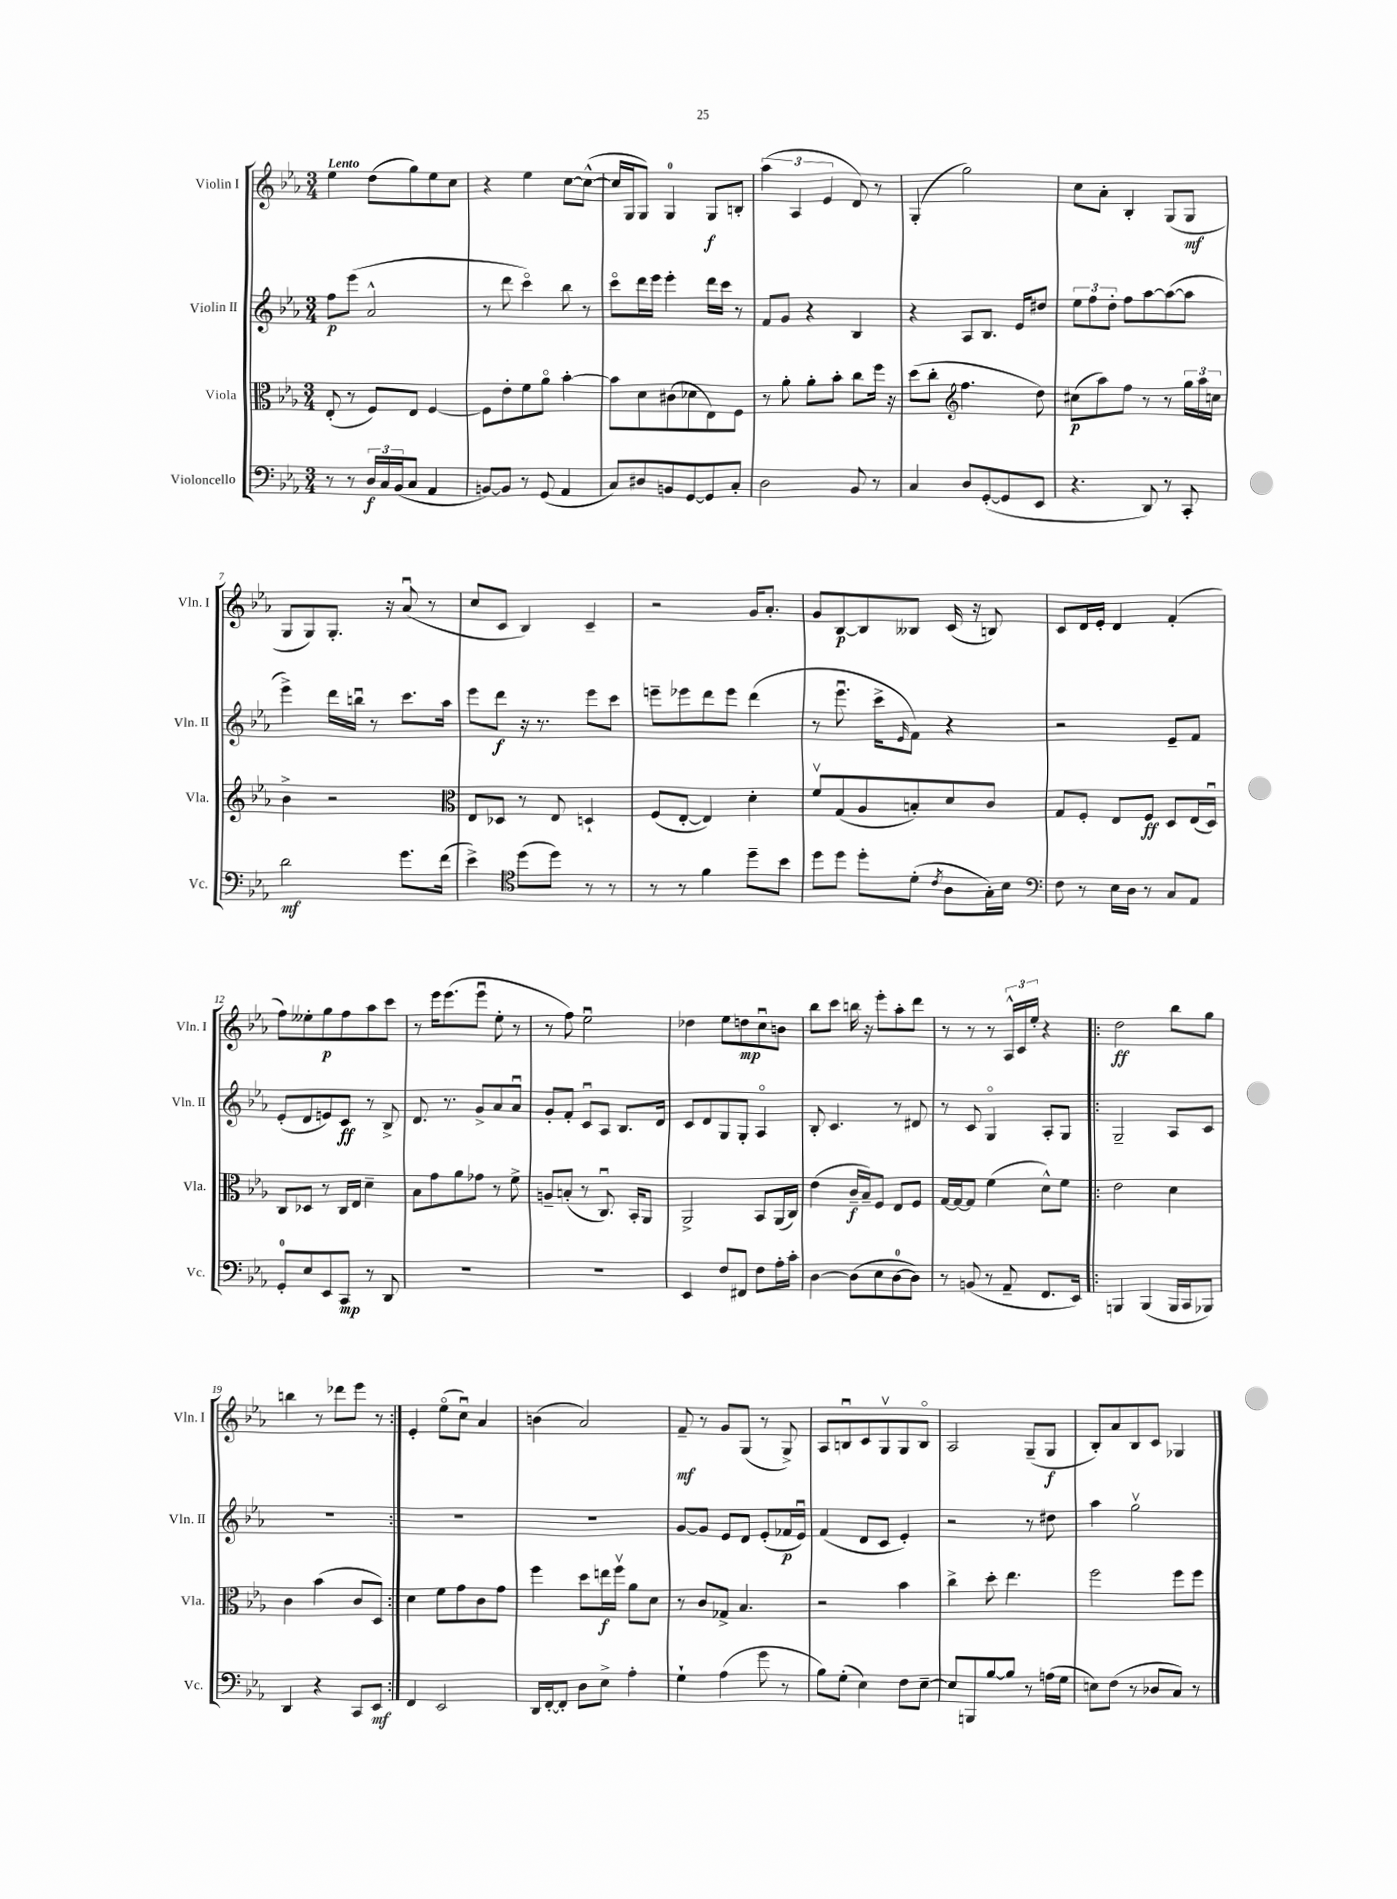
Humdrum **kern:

**kern	**dynam	**kern	**dynam	**kern	**dynam	**kern	**dynam
*part4	*part4	*part3	*part3	*part2	*part2	*part1	*part1
*staff4	*staff4	*staff3	*staff3	*staff2	*staff2	*staff1	*staff1
*I"Violoncello	*	*I"Viola	*	*I"Violin II	*	*I"Violin I	*
*I'Vc.	*	*I'Vla.	*	*I'Vln. II	*	*I'Vln. I	*
*clefF4	*	*clefC3	*	*clefG2	*	*clefG2	*
*k[b-e-a-]	*	*k[b-e-a-]	*	*k[b-e-a-]	*	*k[b-e-a-]	*
*M3/4	*	*M3/4	*	*M3/4	*	*M3/4	*
=1	=1	=1	=1	=1	=1	=1	=1
!	!	!	!	!	!	!LO:TX:a:B:t=Lento	!
8r	.	(8E-'/	.	8ff\L	p	4ee-\	.
8r	.	8r	.	(8eee-\J	.	.	.
24D/LL	f	8F/L)	.	2a-^^/	.	(8dd\L	.
24C/	.	.	.	.	.	.	.
(24BB-/J	.	.	.	.	.	.	.
8C/J	.	8E-/J	.	.	.	8gg\)	.
4AA-/	.	[4F/	.	.	.	8ee-\	.
.	.	.	.	.	.	8cc\J	.
=2	=2	=2	=2	=2	=2	=2	=2
[8BBn/L)	.	8F\L]	.	8r	.	4r	.
8BB/J]	.	8e-'\	.	8ddd\	.	.	.
8r	.	8f\	.	4ccc\)	.	4ee-\	.
(8GG/	.	8a-\J	.	.	.	.	.
4AA-/	.	[4b-'\	.	8bb-\	.	[8cc\L	.
.	.	.	.	8r	.	(8cc^^\J_	.
=3	=3	=3	=3	=3	=3	=3	=3
8C/L)	.	8b-\L]	.	8ccc\L	.	16cc/LL]	.
.	.	.	.	.	.	16G/J	.
8D#X/	.	8d\	.	16ddd\L	.	8G/J)	.
.	.	.	.	16eee-\JJ	.	.	.
8BBn/	.	(8c#X\	.	4eee-'\	.	4G/	.
[8GG/	.	8d-X\	.	.	.	.	.
8GG/]	.	8E-\)	.	16ddd\LL	.	8G/L	f
.	.	.	.	16ccc\JJ	.	.	.
8C'/J	.	8F\J	.	8r	.	8Bn'/J	.
=4	=4	=4	=4	=4	=4	=4	=4
2D\	.	8r	.	8f/L	.	(6aa-\	.
.	.	8a-'\	.	8g/J	.	.	.
.	.	.	.	.	.	6A-/	.
.	.	8a-'\L	.	4r	.	.	.
.	.	.	.	.	.	6e-/	.
.	.	8b-'\J	.	.	.	.	.
8BB-/	.	8cc\L	.	4B-/	.	8d/)	.
8r	.	16ff\Jk	.	.	.	8r	.
.	.	16r	.	.	.	.	.
=5	=5	=5	=5	=5	=5	=5	=5
4C/	.	(8dd\L	.	4r	.	(4G'/	.
.	.	8cc'\J	.	.	.	.	.
*	*	*clefG2	*	*	*	*	*
8D/L	.	4.ff\	.	8A-/L	.	2gg\)	.
([8GG'/	.	.	.	8.B-/J	.	.	.
8GG/]	.	.	.	.	.	.	.
.	.	.	.	16e-/KL	.	.	.
8EE-/J	.	8dd\)	.	8dd#X/J	.	.	.
=6	=6	=6	=6	=6	=6	=6	=6
4.r	.	(8cc#X\L	p	12ee-\L	.	8cc\L	.
.	.	.	.	12ff\	.	.	.
.	.	8aa-\)	.	.	.	8a-'\J	.
.	.	.	.	12dd'\J	.	.	.
.	.	8ff\J	.	8ff\L	.	4B-'/	.
8DD/)	.	8r	.	[8aa-\	.	.	.
8r	.	8r	.	(8aa-\_	.	(8G/L	.
8CC'/	.	24gg\LL	.	8aa-\J]	.	8G/J	mf
.	.	24aa-\	.	.	.	.	.
.	.	24ccn\JJ	.	.	.	.	.
!!LO:LB:g=z
=7	=7	=7	=7	=7	=7	=7	=7
2d\	mf	4b-^\	.	4eee-^\)	.	8G/L	.
.	.	.	.	.	.	8G/)	.
.	.	2r	.	16ddd\LL	.	8.G'/J	.
.	.	.	.	16bbnu\JJ	.	.	.
.	.	.	.	8r	.	.	.
.	.	.	.	.	.	16r	.
8.g\L	.	.	.	8.ccc\L	.	(8a-u/	.
.	.	.	.	.	.	8r	.
(16f\Jk	.	.	.	16aa-\Jk	.	.	.
=8	=8	=8	=8	=8	=8	=8	=8
*	*	*clefC3	*	*	*	*	*
4e-^\)	.	8E-/L	.	8eee-\L	.	8cc/L	.
.	.	8D-X/J	.	8ddd\J	f	8c/J	.
*clefC4	*	*	*	*	*	*	*
(8dd\L	.	8r	.	16r	.	4B-/)	.
.	.	.	.	8.r	.	.	.
8dd\J)	.	8E-/	.	.	.	.	.
8r	.	4Dn`/	.	8eee-\L	.	4c~/	.
8r	.	.	.	8ccc\J	.	.	.
=9	=9	=9	=9	=9	=9	=9	=9
8r	.	(8F/L	.	8eeen~\L	.	2r	.
8r	.	[8E-'/J	.	8eee-X\	.	.	.
4f\	.	4E-/])	.	8ddd\	.	.	.
.	.	.	.	8eee-\J	.	.	.
8dd~\L	.	4d'\	.	(4ddd\	.	16g/KL	.
.	.	.	.	.	.	8.a-'/J	.
8b-\J	.	.	.	.	.	.	.
=10	=10	=10	=10	=10	=10	=10	=10
8dd\L	.	8fv/L	.	8r	.	8g/L	.
8dd\J	.	(8G/	.	8.eee-u\	.	[8B-/	p
8dd'\L	.	8A-/	.	.	.	8B-/]	.
.	.	.	.	16ccc^\KL	.	.	.
.	.	.	.	16qqe-/	.	.	.
(8d'\J	.	8Bn'/)	.	8f\J)	.	8B--X/J	.
8qc/	.	.	.	.	.	.	.
8A-\L	.	8d/	.	4r	.	(16c/	.
.	.	.	.	.	.	16r	.
16G'\L)	.	8c/J	.	.	.	8Bn/)	.
16B-\JJ	.	.	.	.	.	.	.
=11	=11	=11	=11	=11	=11	=11	=11
*clefF4	*	*	*	*	*	*	*
8F\	.	8G/L	.	2r	.	8c/L	.
8r	.	8F'/J	.	.	.	16d/L	.
.	.	.	.	.	.	16e-'/JJ	.
16E-\LL	.	8E-/L	.	.	.	4d/	.
16D\JJ	.	.	.	.	.	.	.
8r	.	8F/J	ff	.	.	.	.
8C/L	.	8D/L	.	8e-~/L	.	(4f'/	.
8AA-/J	.	(16E-/L	.	8f/J	.	.	.
.	.	16Du/JJ)	.	.	.	.	.
!!LO:LB:g=z
=12	=12	=12	=12	=12	=12	=12	=12
8GG'/L	.	8C/L	.	(8e-'/L	.	8ff\L)	.
8E-/	.	8D-X/J	.	8d/	.	8ee--X'\	.
8EE-/	.	8r	.	8en/)	.	8gg\	p
8CC/J	mp	16C/LL	.	8c/J	ff	8ff\	.
.	.	16E-/JJ	.	.	.	.	.
8r	.	4d~\	.	8r	.	8aa-\	.
8DD/	.	.	.	8B-^/	.	8ccc\J	.
=13	=13	=13	=13	=13	=13	=13	=13
2.r	.	8B-\L	.	8.d/	.	8r	.
.	.	8g\	.	.	.	16eee-\KL	.
.	.	.	.	8.r	.	(8.eee-\	.
.	.	8a-\	.	.	.	.	.
.	.	8g-X\J	.	8g^/L	.	8eee-u\J	.
.	.	8r	.	8a-/	.	8ee-'\	.
.	.	8f^\	.	8a-u/J	.	8r	.
=14	=14	=14	=14	=14	=14	=14	=14
2.r	.	8An~/L	.	8g'/L	.	8r	.
.	.	(8Bn'/J	.	8f'/J	.	8ff\)	.
.	.	8r	.	8cu/L	.	2ee-u\	.
.	.	8.Cu/)	.	8A-/J	.	.	.
.	.	.	.	8.B-/L	.	.	.
.	.	16BB-'/KL	.	.	.	.	.
.	.	8AA-/J	.	.	.	.	.
.	.	.	.	16d/Jk	.	.	.
=15	=15	=15	=15	=15	=15	=15	=15
4EE-/	.	2AA-^/	.	8c/L	.	4dd-X\	.
.	.	.	.	8d/	.	.	.
8F/L	.	.	.	8G/	.	8ee-\L	.
8FF#X/J	.	.	.	8G'/J	.	8ddn\	mp
8F\L	.	8BB-/L	.	4A-/	.	8ccu\	.
16A-'\L	.	(16AA-/L	.	.	.	8bn\J	.
16c'\JJ	.	16C/JJ)	.	.	.	.	.
=16	=16	=16	=16	=16	=16	=16	=16
[4D\	.	(4e-\	.	8B-'/	.	8bb-\L	.
.	.	.	.	4.c/	.	8ccc\J	.
(8D\L]	.	16c~/LL	f	.	.	16bbn\	.
.	.	16B-~/J)	.	.	.	16r	.
8E-\	.	8F/J	.	.	.	8eee-'\L	.
[8D\	.	8E-/L	.	8r	.	8aa-'\	.
8D\J])	.	8F/J	.	8d#X/	.	8ddd\J	.
=17	=17	=17	=17	=17	=17	=17	=17
8r	.	[16G/LL	.	8r	.	8r	.
.	.	16G/J_	.	.	.	.	.
(8BBn/	.	8G/J]	.	8c/	.	8r	.
8r	.	(4f\	.	4G/	.	8r	.
8AA-~/	.	.	.	.	.	24A-^^/LL	.
.	.	.	.	.	.	24c/	.
.	.	.	.	.	.	24ee-'/JJ	.
8.FF/L	.	8d^^\L)	.	8A-'/L	.	4r	.
.	.	8f\J	.	8G/J	.	.	.
16EE-/Jk)	.	.	.	.	.	.	.
=18!|:	=18!|:	=18!|:	=18!|:	=18!|:	=18!|:	=18!|:	=18!|:
4BBBn/	.	2e-\	.	2G~/	.	2dd\	ff
(4BBB/	.	.	.	.	.	.	.
16BBB/LL	.	4d\	.	8A-/L	.	8bb-\L	.
16CC/J	.	.	.	.	.	.	.
8BBB-X/J)	.	.	.	8c/J	.	8gg\J	.
!!LO:LB:g=z
=19	=19	=19	=19	=19	=19	=19	=19
4DD/	.	4c\	.	2.r	.	4bbn\	.
4r	.	(4b-\	.	.	.	8r	.
.	.	.	.	.	.	8ddd-X\L	.
8CC/L	.	8c/L	.	.	.	8eee-\J	.
8EE-/J	mf	8D/J)	.	.	.	8r	.
=20:|!	=20:|!	=20:|!	=20:|!	=20:|!	=20:|!	=20:|!	=20:|!
4FF/	.	4d\	.	2.r	.	4e-'/	.
2EE-/	.	8f\L	.	.	.	(8ee-\L	.
.	.	8g\	.	.	.	8ccu\J)	.
.	.	8c\	.	.	.	4a-/	.
.	.	8g\J	.	.	.	.	.
=21	=21	=21	=21	=21	=21	=21	=21
16DD/LL	.	4ff\	.	2.r	.	(4bn\	.
[16FF'/J	.	.	.	.	.	.	.
8FF'/J]	.	.	.	.	.	.	.
8D\L	.	8dd\L	.	.	.	2a-/)	.
8E-^\J	.	16een\L	f	.	.	.	.
.	.	16ffv\JJ	.	.	.	.	.
4A-'\	.	8a-\L	.	.	.	.	.
.	.	8d\J	.	.	.	.	.
=22	=22	=22	=22	=22	=22	=22	=22
4G`\	.	8r	.	[8g/L	.	8f~/	mf
.	.	8c/L	.	8g/J]	.	8r	.
(4A-\	.	8G-X^/J	.	8e-/L	.	8g/L	.
.	.	4.B-/	.	8d/J	.	(8G/J	.
8g\	.	.	.	(8e-'/L	.	8r	.
8r	.	.	.	16f-X/L	p	8G^/)	.
.	.	.	.	16e-u/JJ)	.	.	.
=23	=23	=23	=23	=23	=23	=23	=23
8B-\L)	.	2r	.	(4f/	.	8A-/L	.
(8G'\J	.	.	.	.	.	8Bnu/	.
4E-\)	.	.	.	8d/L	.	8c/	.
.	.	.	.	8c/J	.	8Gv/	.
8F\L	.	4b-\	.	4e-'/)	.	8G/	.
[8E-~\J	.	.	.	.	.	8B/J	.
=24	=24	=24	=24	=24	=24	=24	=24
8E-/L]	.	4cc^\	.	2r	.	2A-/	.
8BBBn/	.	.	.	.	.	.	.
[8B-/	.	8dd'\	.	.	.	.	.
8B-/J]	.	4.ee-\	.	.	.	.	.
8r	.	.	.	8r	.	(8G~/L	.
(16An\LL	.	.	.	8dd#X\	.	8G/J	f
16G\JJ	.	.	.	.	.	.	.
=25	=25	=25	=25	=25	=25	=25	=25
8En\L)	.	2ff\	.	4aa-\	.	8B-'/L)	.
(8F\J	.	.	.	.	.	8a-/	.
8r	.	.	.	2ggv\	.	8B-/	.
8D-X/L	.	.	.	.	.	8c/J	.
8C/J)	.	8ff\L	.	.	.	4G-X/	.
8r	.	8ff\J	.	.	.	.	.
==	==	==	==	==	==	==	==
*-	*-	*-	*-	*-	*-	*-	*-
